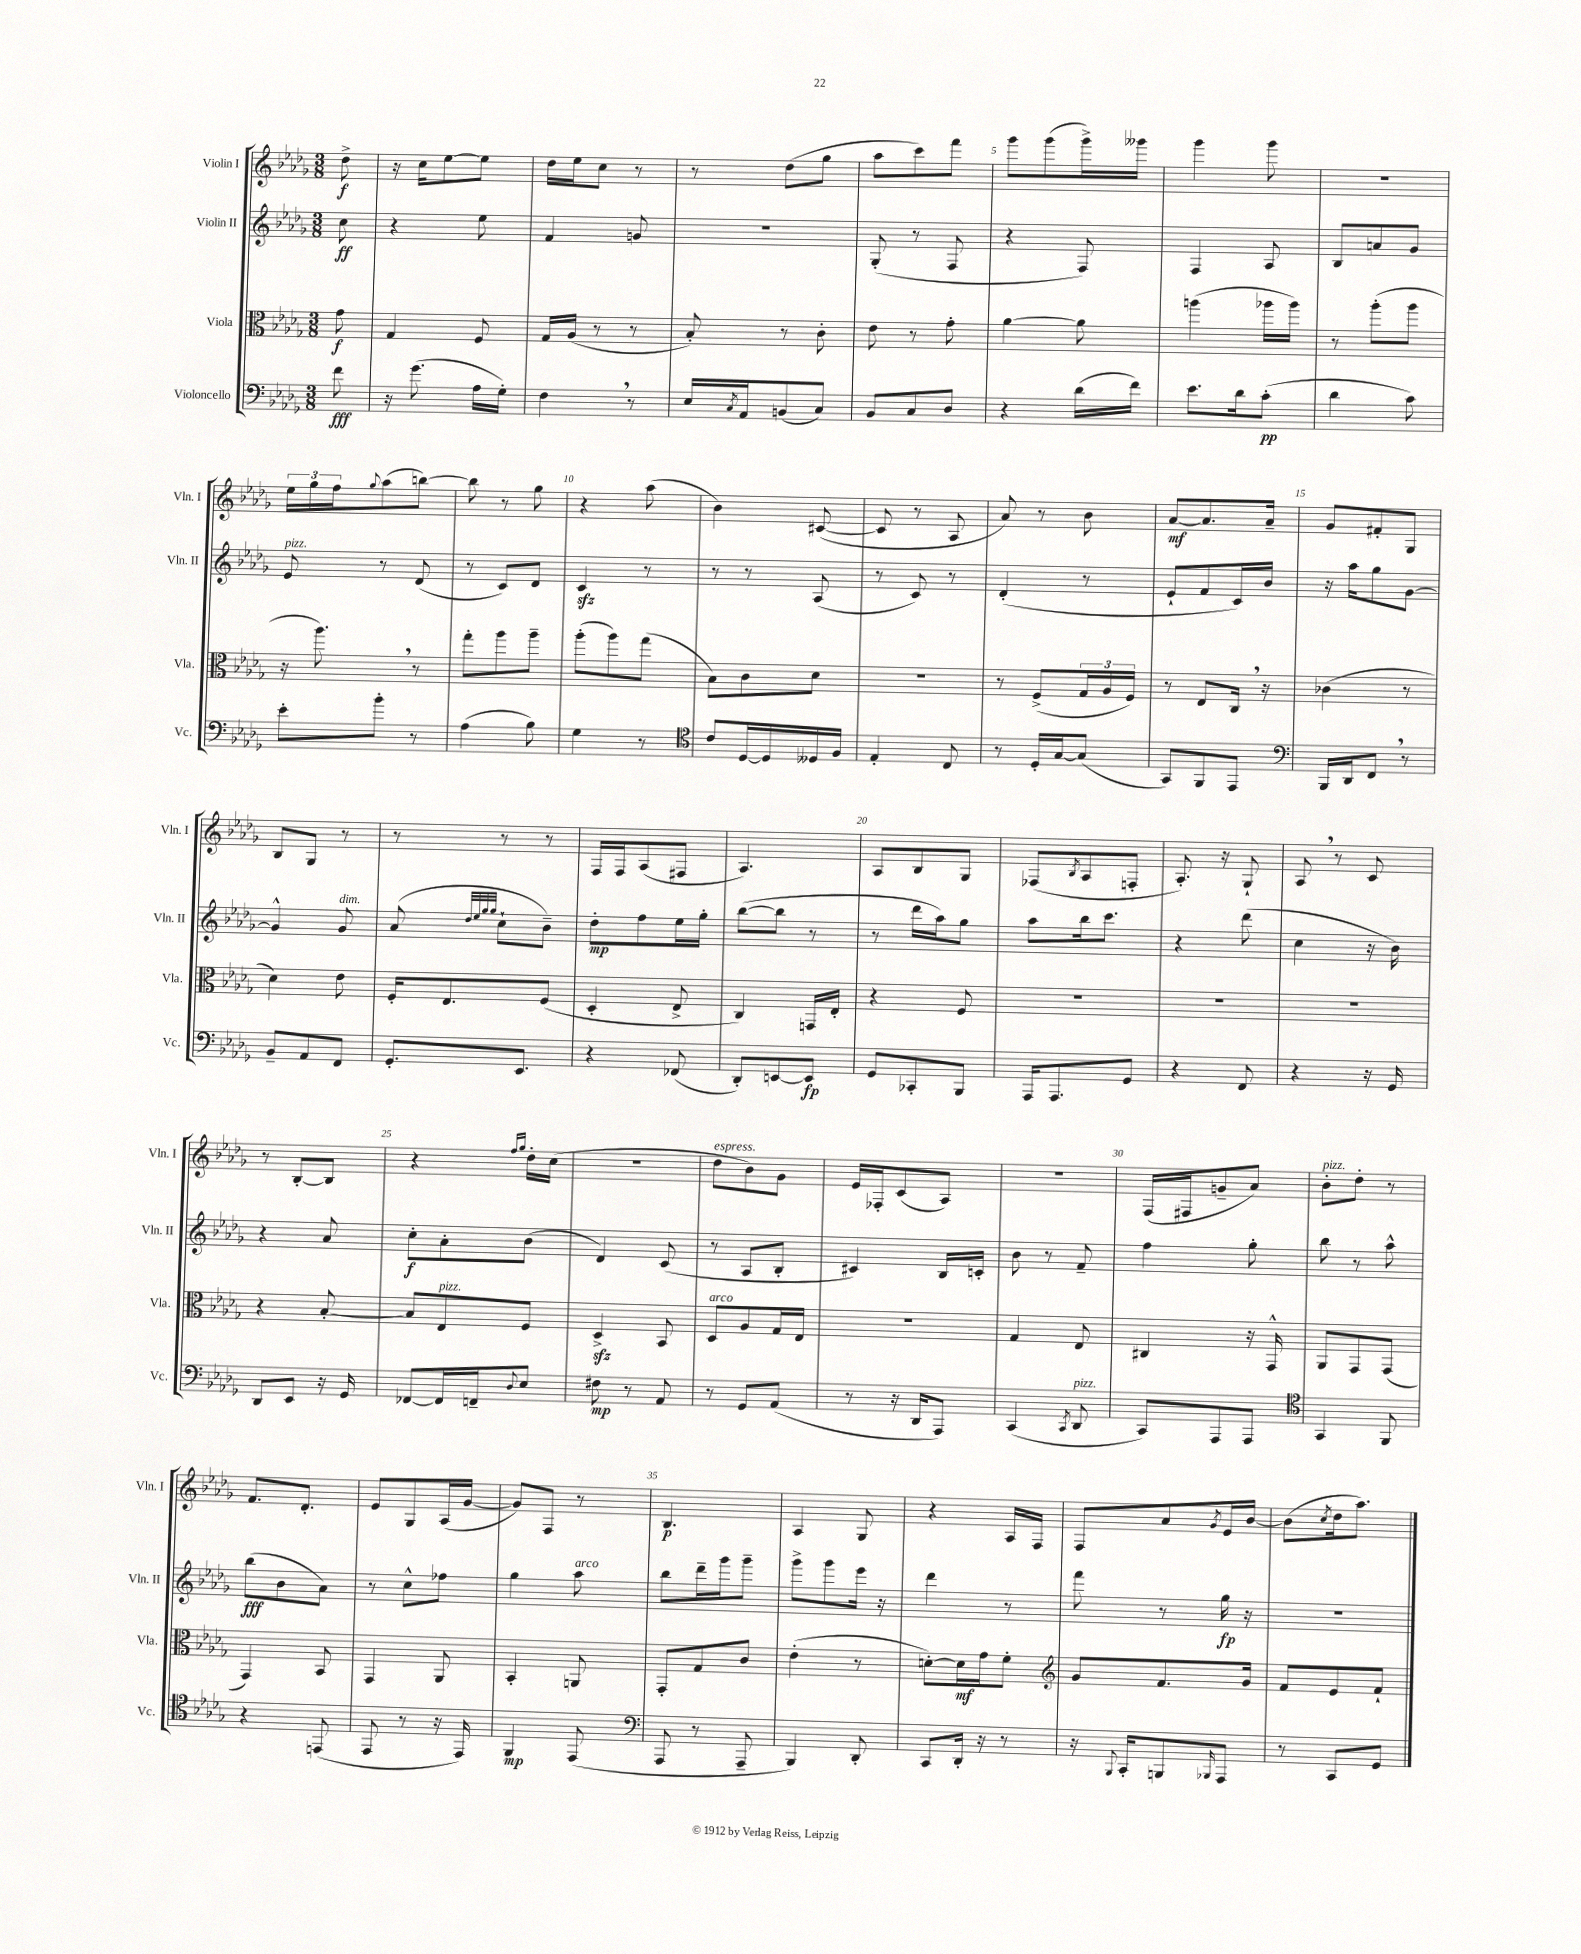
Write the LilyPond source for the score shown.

<<
\new StaffGroup <<
\new Staff = "s0" \with { instrumentName = "Violin I" shortInstrumentName = "Vln. I" } {
    \clef treble \key des \major \numericTimeSignature \time 3/8 \partial 8
    des''8->\f |
    r16 c''16 ees''8~ ees''8 |
    des''16 ees''16 c''8 r8 |
    r8 des''8( ges''8 |
    aes''8 c'''8) f'''8 |
    ges'''8 ges'''8( ges'''16->) geses'''16 |
    ges'''4 ges'''8 |
    R4. |
    \tuplet 3/2 { ees''16 ges''16 f''16 } \appoggiatura { ges''8 } aes''8( b''8~) |
    b''8 r8 ges''8 |
    r4 aes''8( |
    bes'4) cis'8~( |
    cis'8 r8 aes8 |
    aes'8) r8 bes'8 |
    aes'8~\mf aes'8. aes'16-- |
    ges'8 fis'8-. ges8 |
    bes8 ges8 r8 |
    r8 r8 r8 |
    f16 f16 aes8( fis8 |
    aes4.) |
    aes8 bes8 ges8 |
    fes8( \acciaccatura { bes8 } aes8 f8-. |
    aes8.-.) r16 ges8-! |
    aes8 \breathe r8 c'8 |
    r8 bes8~-. bes8 |
    r4 \grace { f''16 ges''16 } des''16-. c''16( |
    r4. |
    des''8^\markup { \italic "espress." } bes'8) ges'8 |
    ees'16 fes16-. c'8( aes8) |
    R4. |
    f16( fis16 g'8-- aes'8) |
    bes'8-.^\markup { \italic "pizz." } des''8-. r8 |
    f'8. des'8.-. |
    ees'8 ges8 aes16( ges'16~ |
    ges'8) f8 r8 |
    bes4.\p |
    aes4 ges8 |
    r4 aes16 f16 |
    f8 aes'8 \acciaccatura { ges'8 } ees'16 bes'16~ |
    bes'8( \acciaccatura { c''8 } des''16 aes''8.) \bar "|." |
}
\new Staff = "s1" \with { instrumentName = "Violin II" shortInstrumentName = "Vln. II" } {
    \clef treble \key des \major \numericTimeSignature \time 3/8 \partial 8
    c''8\ff |
    r4 ees''8 |
    f'4 g'8 |
    r4. |
    ges8-.( r8 f8 |
    r4 f8) |
    f4 aes8 |
    bes8 a'8 ges'8 |
    ees'8^\markup { \italic "pizz." } r8 des'8( |
    r8 c'8) des'8 |
    c'4\sfz r8 |
    r8 r8 aes8( |
    r8 c'8) r8 |
    des'4-.( r8 |
    ees'8-! f'8 c'16) bes'16 |
    r16 aes''16 ges''8 ges'8~ |
    ges'4-^ ges'8^\markup { \italic "dim." } |
    aes'8( \grace { des''32 ees''32 ges''32 ges''32 } c''8-! bes'8--) |
    des''8-.\mp f''8 ees''16 ges''16-. |
    bes''8~( bes''8 r8 |
    r8 des'''16 aes''16) ges''8 |
    aes''8 bes''16 c'''8. |
    r4 des'''8( |
    c''4 r16 bes'16) |
    r4 aes'8 |
    c''8-.\f aes'8-. bes'8( |
    des'4) c'8( |
    r8 aes8 bes8-. |
    cis'4) bes16 c'16-. |
    bes'8 r8 f'8-- |
    f''4 ges''8-. |
    bes''8 r8 aes''8-^ |
    bes''8\fff( bes'8 aes'8) |
    r8 c''8-^ fes''8 |
    ges''4 aes''8^\markup { \italic "arco" } |
    bes''8 des'''16-- ges'''16 ges'''8-- |
    ges'''8-> ges'''8 ees'''16 r16 |
    des'''4 r8 |
    f'''8 r8 ges''16\fp r16 |
    R4. \bar "|." |
}
\new Staff = "s2" \with { instrumentName = "Viola" shortInstrumentName = "Vla." } {
    \clef alto \key des \major \numericTimeSignature \time 3/8 \partial 8
    ges'8\f |
    ges4 f8 |
    ges16 aes16( r8 r8 |
    bes8-.) r8 c'8-. |
    ees'8 r8 ges'8-. |
    aes'4~ aes'8 |
    a''4( aes''16 aes''16) |
    r8 aes''8-.( aes''8 |
    r16 aes''8.) \breathe r8 |
    ges''8-. aes''8 aes''8-- |
    aes''8-.( aes''8) ges''8( |
    bes8) c'8 des'8 |
    R4. |
    r8 f8->( \tuplet 3/2 { ges16 aes16 f16) } |
    r8 ees8 c16 \breathe r16 |
    ces'4( r8 |
    des'4) ees'8 |
    f16-. ees8. f8( |
    des4-. ees8-> |
    c4) g,16 ees16-. |
    r4 f8 |
    R4. |
    R4. |
    R4. |
    r4 bes8~-. |
    bes8 ees8^\markup { \italic "pizz." } f8 |
    des4->\sfz bes,8 |
    des8^\markup { \italic "arco" } aes8 ges16 ees16 |
    R4. |
    ges4 ees8 |
    cis4 r16 ges,16-^ |
    aes,8 ges,8 ges,8( |
    ges,4) bes,8 |
    ges,4 aes,8 |
    bes,4-. a,8 |
    ges,8-. ges8 c'8 |
    ees'4-.( r8 |
    d'8~-.) d'16\mf ges'16 f'8-. |
    \clef treble ges'8 f'8. ges'16 |
    f'8 ees'8 f'8-! \bar "|." |
}
\new Staff = "s3" \with { instrumentName = "Violoncello" shortInstrumentName = "Vc." } {
    \clef bass \key des \major \numericTimeSignature \time 3/8 \partial 8
    f'8\fff |
    r16 ges'8.( aes16 ges16-.) |
    f4 \breathe r8 |
    ees16 \acciaccatura { c8 } aes,16 b,8( c8) |
    bes,8 c8 des8 |
    r4 des'16( f'16) |
    ees'8. des'16 c'8-.\pp( |
    des'4 c'8) |
    ees'8-. bes'8-. r8 |
    aes4( bes8) |
    ges4 r8 |
    \clef tenor c'8 des16~ des16 deses16 f16 |
    ees4-. c8 |
    r8 des16-. ges16~ ges8( |
    ges,8) f,8 ees,8 |
    \clef bass bes,,16 des,16 f,8 \breathe r8 |
    bes,8-- aes,8 f,8 |
    ges,8.-. ees,8. |
    r4 fes,8( |
    des,8-.) e,8~ e,8\fp |
    ges,8 ces,8-. bes,,8 |
    aes,,16 aes,,8. ges,8 |
    r4 f,8 |
    r4 r16 ges,16 |
    des,8 ees,8 r16 ges,16 |
    fes,8~ fes,16 f,16-- \appoggiatura { des8 } ees8 |
    fis8\mp r8 aes,8 |
    r8 ges,8 aes,8( |
    r8 r16 des,16 aes,,8) |
    c,4( \acciaccatura { c,8 } des,8^\markup { \italic "pizz." } |
    c,8) aes,,8 aes,,8 |
    \clef tenor ges,4 f,8 |
    r4 e,8( |
    ees,8 r8 r16 ees,16) |
    f,4\mp ees,8( |
    \clef bass aes,,8 r8 aes,,8-- |
    bes,,4) des,8-. |
    c,8 des,16-. r16 r8 |
    r16 \appoggiatura { bes,,8 } c,16-. b,,8 \grace { bes,,16 } aes,,8 |
    r8 c,8 ges,8 \bar "|." |
}
>>
>>
\layout { \context { \Score \override BarNumber.break-visibility = ##(#f #t #t) barNumberVisibility = #(every-nth-bar-number-visible 5) } }
